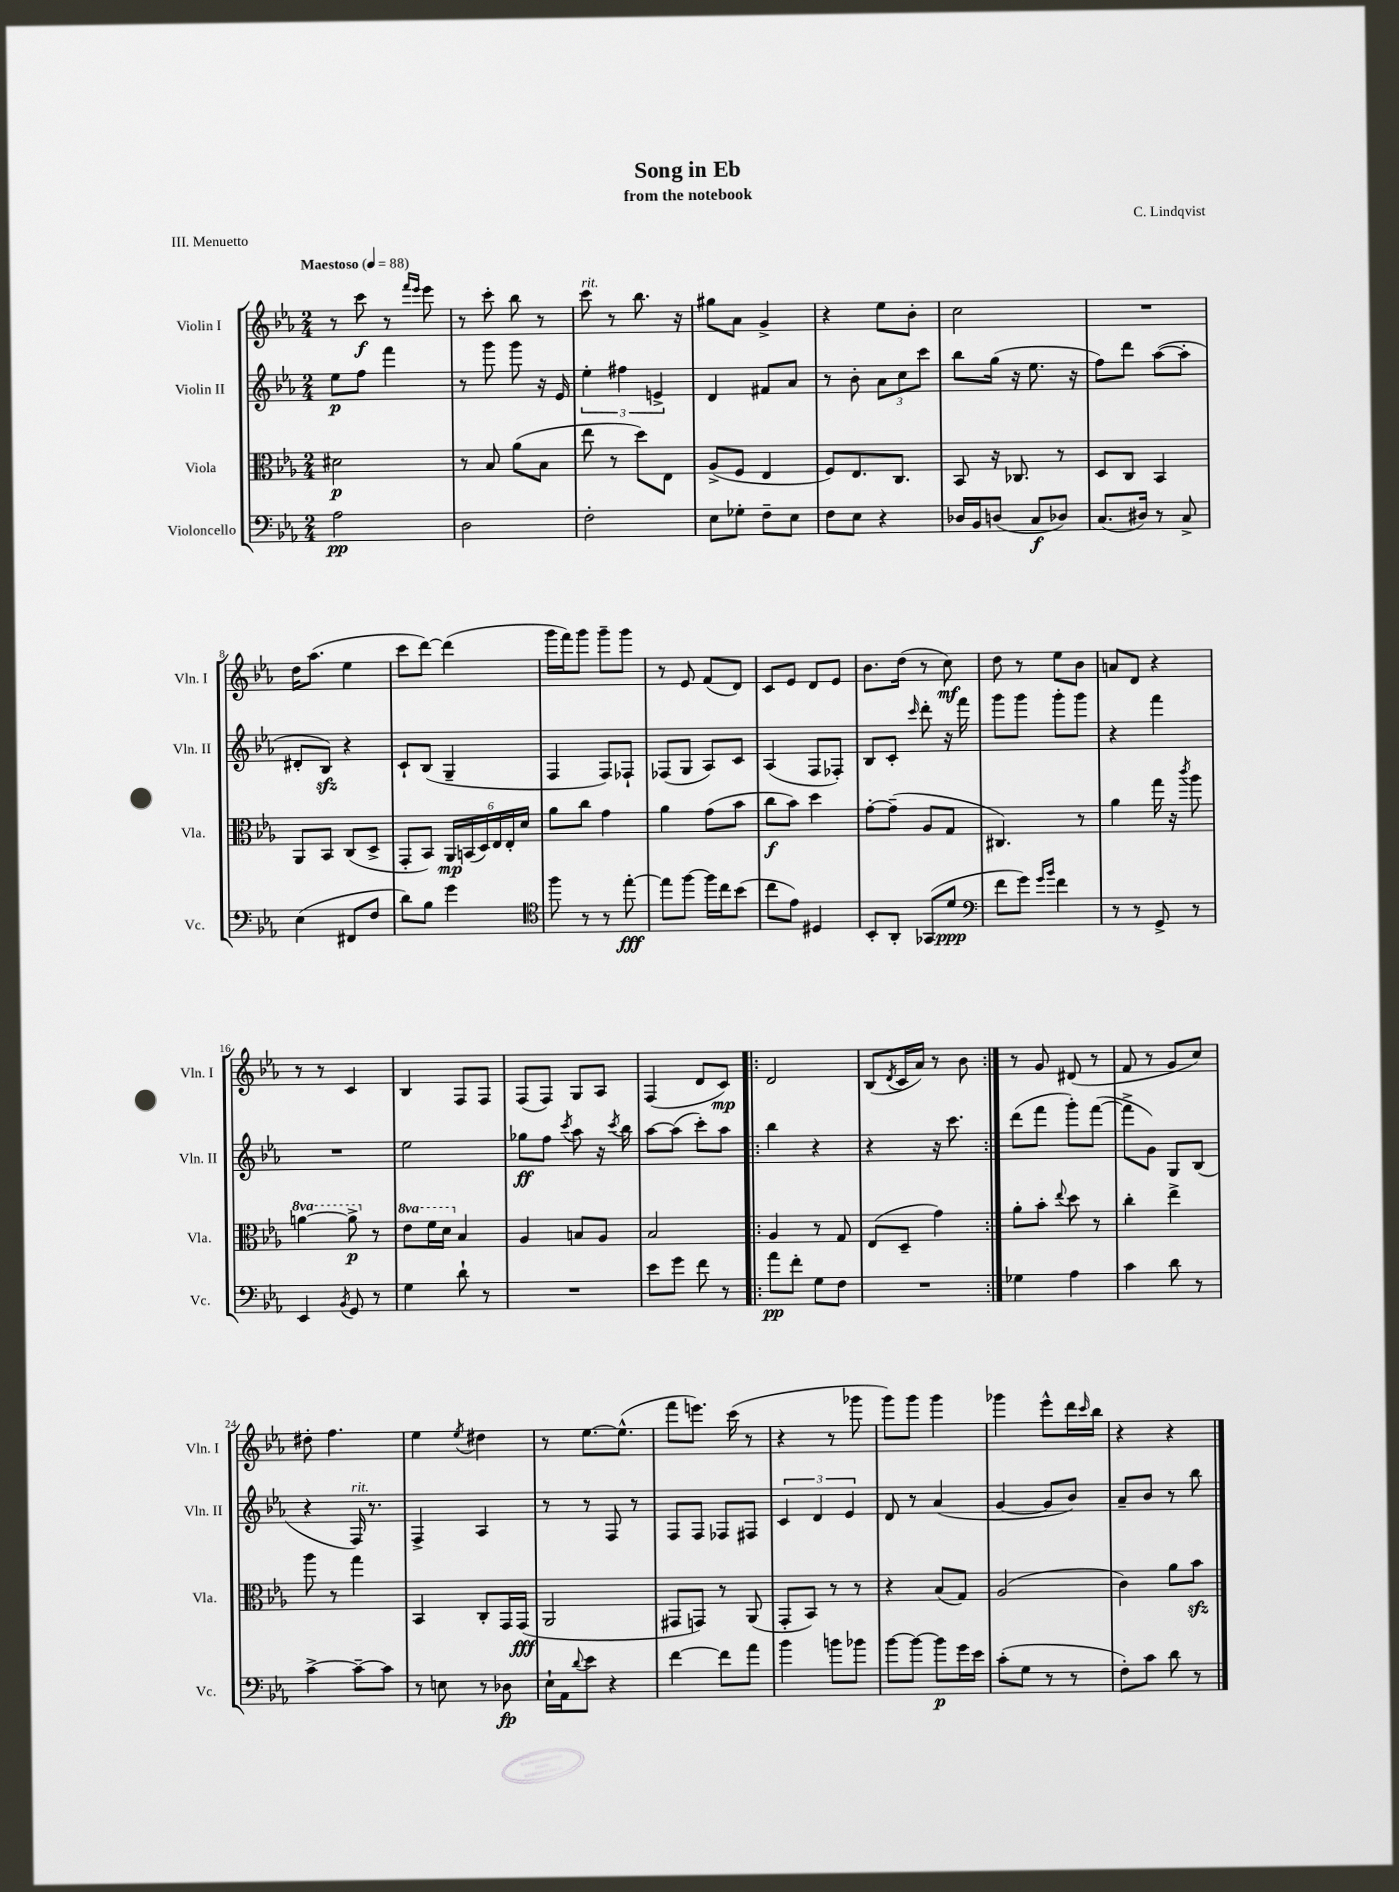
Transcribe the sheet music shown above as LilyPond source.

\header { title = "Song in Eb" composer = "C. Lindqvist" subtitle = "from the notebook" piece = "III. Menuetto" }
<<
\new StaffGroup <<
\new Staff = "s0" \with { instrumentName = "Violin I" shortInstrumentName = "Vln. I" } {
    \clef treble \key ees \major \numericTimeSignature \time 2/4 \tempo "Maestoso" 4 = 88
    r8 c'''8\f r8 \grace { f'''16 ees'''16 } ees'''8 |
    r8 c'''8-. bes''8 r8 |
    c'''8^\markup { \italic "rit." } r8 bes''8. r16 |
    gis''8 aes'8 g'4-> |
    r4 ees''8 bes'8-. |
    c''2 |
    R2 |
    d''16 aes''8.( ees''4 |
    c'''8 d'''8~) d'''4( |
    g'''16 f'''16) g'''8 g'''8-- g'''8 |
    r8 ees'8 f'8( d'8) |
    c'8 ees'8 d'8 ees'8 |
    bes'8. d''16( r8 c''8\mf) |
    d''8 r8 ees''8 bes'8 |
    a'8 d'8 r4 |
    r8 r8 c'4 |
    bes4 f8 f8 |
    f8( f8) g8 aes8 |
    f4( d'8 c'8\mp) |
    \repeat volta 2 { d'2 |
    bes8( \acciaccatura { d'8 } c'16 aes'16) r8 bes'8 | }
    r8 g'8 dis'8( r8 |
    f'8 r8 g'8 c''8) |
    dis''8-. f''4. |
    ees''4 \acciaccatura { ees''8 } dis''4 |
    r8 ees''8.~ ees''8.-^( |
    f'''8 e'''8.) c'''16( r8 |
    r4 r8 ges'''8 |
    g'''8) g'''8 g'''4 |
    ges'''4 ees'''8-^ d'''16 \grace { c'''16 } bes''16 |
    r4 r4 \bar "|." |
}
\new Staff = "s1" \with { instrumentName = "Violin II" shortInstrumentName = "Vln. II" } {
    \clef treble \key ees \major \numericTimeSignature \time 2/4
    ees''8\p f''8 f'''4 |
    r8 g'''8 g'''8 r16 ees'16 |
    \tuplet 3/2 { ees''4-. fis''4 e'4-> } |
    d'4 fis'8 aes'8 |
    r8 bes'8-. \tuplet 3/2 { aes'8 c''8 c'''8 } |
    bes''8 g''16( r16 ees''8. r16 |
    f''8) d'''8 aes''8~( aes''8-. |
    dis'8-. bes8\sfz) r4 |
    c'8-! bes8( g4-- |
    f4 f8) fes8-! |
    fes8( g8 aes8) c'8 |
    aes4( f8 fes8-.) |
    bes8 c'8-. \grace { c'''16 } d'''8-. r16 f'''16 |
    g'''8 g'''8 g'''8-. g'''8 |
    r4 f'''4 |
    R2 |
    ees''2 |
    ges''8\ff f''8 \acciaccatura { c'''8 } aes''8 r16 \acciaccatura { c'''8 } bes''16 |
    aes''8~ aes''8( c'''8-.) aes''8 |
    \repeat volta 2 { bes''4 r4 |
    r4 r16 c'''8. | }
    d'''8( f'''8 g'''8-.) f'''8~( |
    f'''8-> g'8) g8 bes8( |
    r4 f16^\markup { \italic "rit." }) r8. |
    f4-> aes4 |
    r8 r8 f8 r8 |
    f8 f8 fes8 fis8 |
    \tuplet 3/2 { c'4 d'4 ees'4 } |
    d'8 r8 aes'4( |
    g'4~ g'8 bes'8) |
    aes'8-- bes'8 r8 bes''8 \bar "|." |
}
\new Staff = "s2" \with { instrumentName = "Viola" shortInstrumentName = "Vla." } {
    \clef alto \key ees \major \numericTimeSignature \time 2/4 \set Staff.ottavationMarkups = #ottavation-simple-ordinals
    dis'2\p |
    r8 bes8 aes'8( bes8 |
    ees''8 r8 d''8) ees8 |
    aes8->( f8 ees4 |
    f8) ees8. c8. |
    bes,8 r16 ces8. r8 |
    d8 c8 bes,4 |
    aes,8 bes,8 c8( d8-> |
    g,8-. bes,8) \tuplet 6/4 { aes,16\mp b,16( d16) ees16 ees16-. d'16 } |
    aes'8 c''8 g'4 |
    aes'4 g'8( bes'8 |
    c''8\f bes'8) d''4 |
    g'8~-. g'8--( aes8 g8 |
    cis4.) r8 |
    aes'4 g''16 r16 \acciaccatura { c'''8 } aes''8 |
    \ottava #1 a''4~ a''8->\p \ottava #0 r8 |
    \ottava #1 ees''8 f''16 d''16 \ottava #0 bes4 |
    aes4 b8 aes8 |
    bes2 |
    \repeat volta 2 { aes4 r8 g8 |
    ees8( d8-- g'4) | }
    aes'8-. bes'8-. \appoggiatura { ees''8 } d''8 r8 |
    c''4-. ees''4-> |
    aes''8 r8 g''4 |
    bes,4 c8-. g,16 g,16\fff( |
    aes,2 |
    gis,8 g,8) r8 aes,8( |
    g,8-. bes,8) r8 r8 |
    r4 bes8( g8) |
    aes2( |
    c'4) aes'8 bes'8\sfz \bar "|." |
}
\new Staff = "s3" \with { instrumentName = "Violoncello" shortInstrumentName = "Vc." } {
    \clef bass \key ees \major \numericTimeSignature \time 2/4
    aes2\pp |
    d2 |
    f2-. |
    ees8 ges8-. f8-- ees8 |
    f8 ees8 r4 |
    des16 bes,16 d8( c8\f des8) |
    c8.( dis16) r8 c8-> |
    ees4( fis,8 f8 |
    d'8) bes8 g'4 |
    \clef tenor f''8 r8 r8 ees''8~-.\fff |
    ees''8 f''8~ f''16 c''16 bes'8( |
    c''8 ees'8) dis4 |
    bes,8-. aes,8-. ges,8( d'8\ppp |
    \clef bass f'8 g'8) \grace { g'16 bes'16 } f'4 |
    r8 r8 g,8-> r8 |
    ees,4 \acciaccatura { bes,8 } g,8 r8 |
    g4 d'8-! r8 |
    R2 |
    ees'8 g'8 f'8 r8 |
    \repeat volta 2 { aes'8\pp f'8-. g8 f8 |
    R2 | }
    ges4 aes4 |
    c'4 d'8 r8 |
    c'4~-> c'8~-- c'8 |
    r8 e8 r8 des8\fp |
    ees16-! aes,16 \appoggiatura { d'8 } ees'8 r4 |
    f'4~ f'8 aes'8 |
    bes'4 b'8 bes'8 |
    bes'8~ bes'8~ bes'8\p g'16 ees'16 |
    c'8-.( g8 r8 r8 |
    f8-.) c'8 d'8 r8 \bar "|." |
}
>>
>>
